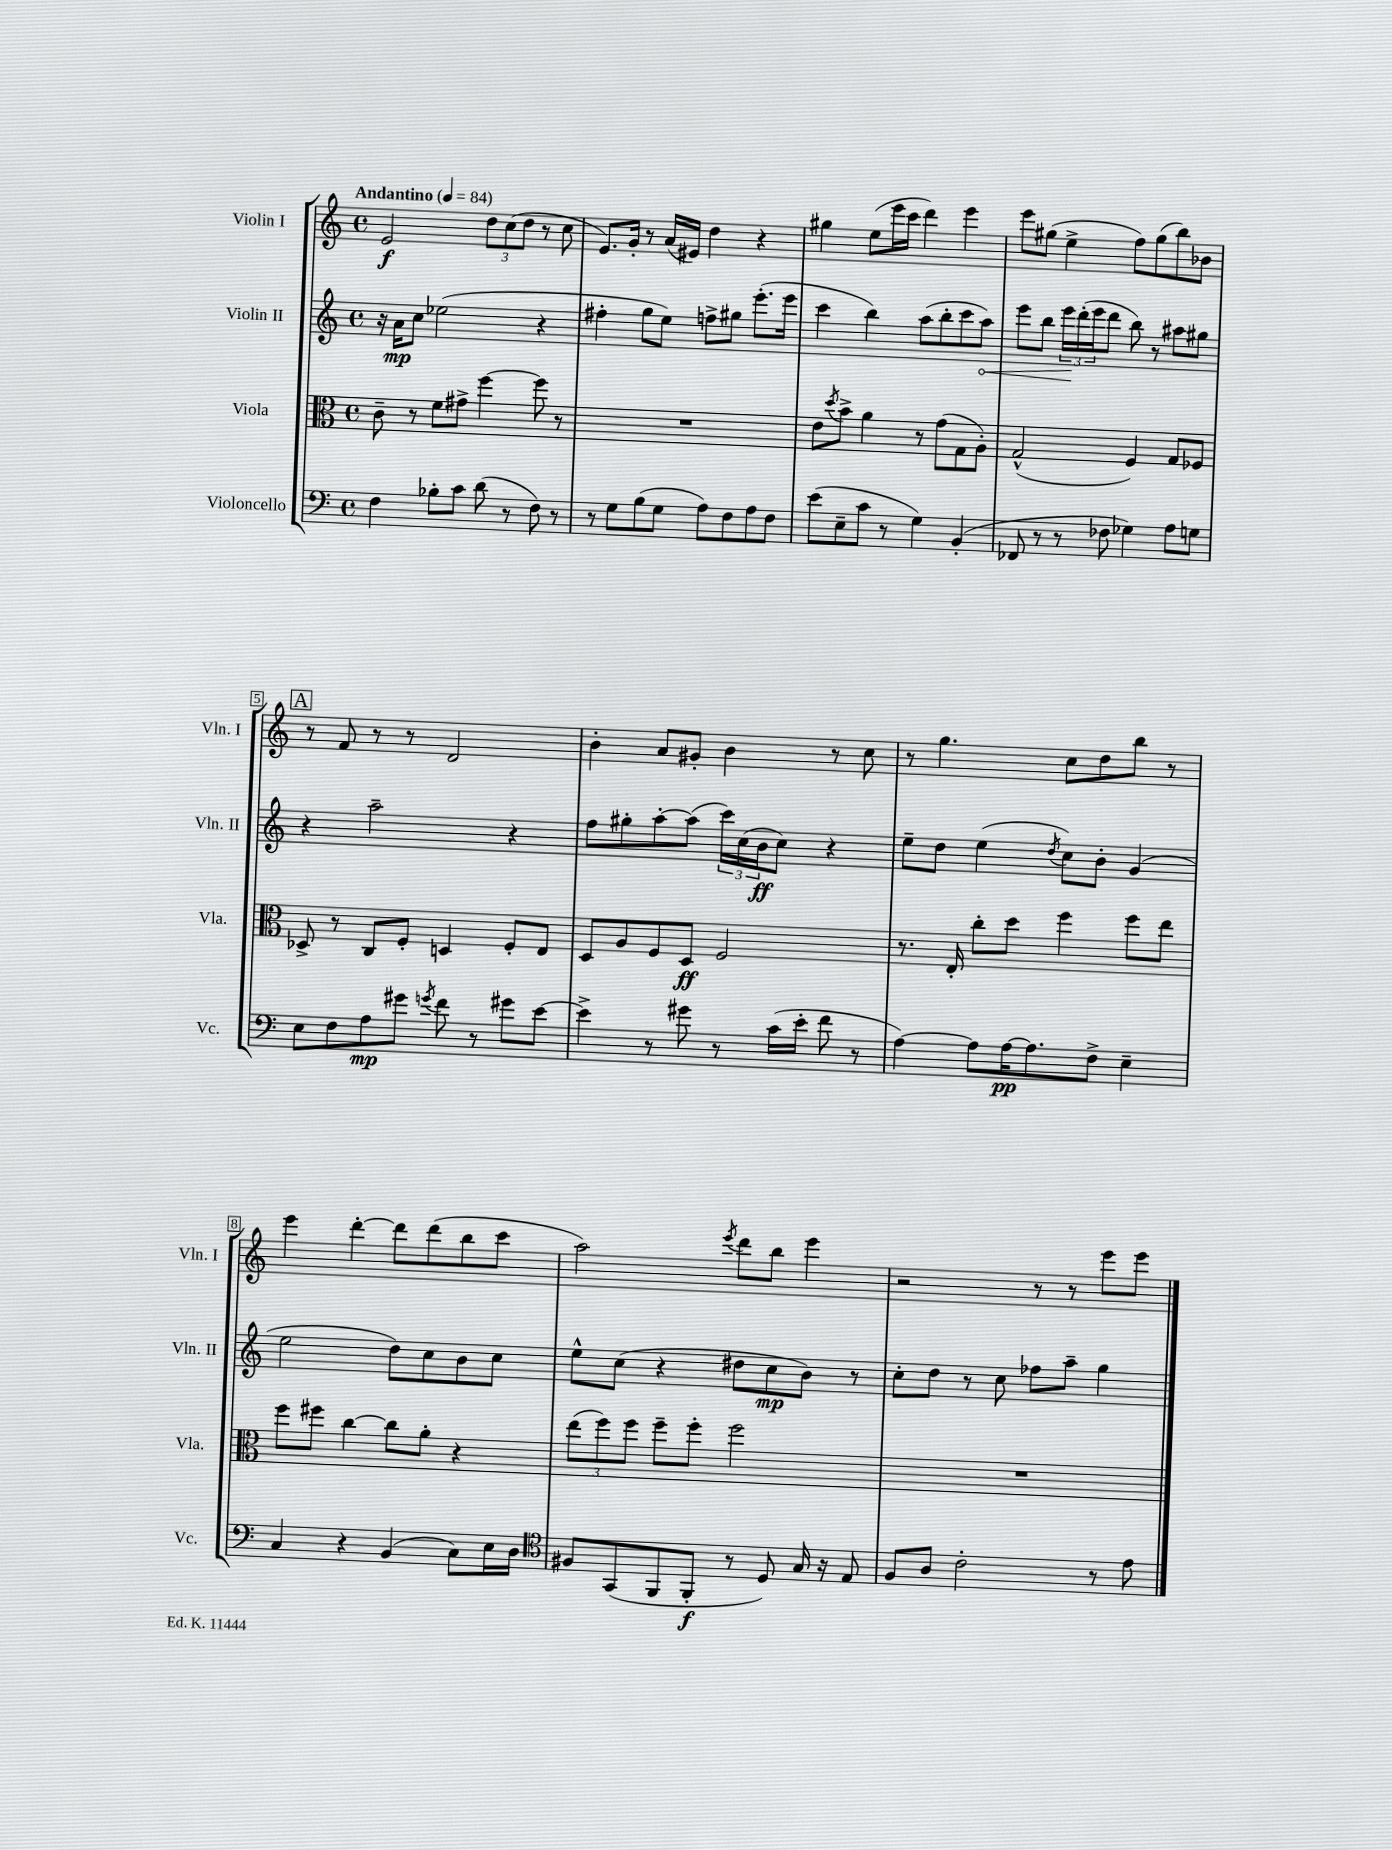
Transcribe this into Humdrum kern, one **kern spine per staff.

**kern	**kern	**kern	**kern
*staff4	*staff3	*staff2	*staff1
*clefF4	*clefC3	*clefG2	*clefG2
*k[]	*k[]	*k[]	*k[]
*M4/4	*M4/4	*M4/4	*M4/4
*met(c)	*met(c)	*met(c)	*met(c)
*MM84	*MM84	*MM84	*MM84
4F	8c~	16r	2e
.	.	16a	.
.	8r	8cc	.
8B-'	8f	(2ee-	.
8c	8g#^	.	.
(8d	[4ff	.	12dd
.	.	.	(12cc
8r	.	.	.
.	.	.	12dd
8F)	8ff]	4r	8r
8r	8r	.	8cc
=	=	=	=
8r	1r	4ff#'	8.e)
8G	.	.	.
.	.	.	16g'
(8B	.	8gg	8r
8G	.	8ee)	(16a
.	.	.	16e#)
8A)	.	8ff^	4dd
8F	.	8gg#	.
8A	.	(8.eee'	4r
8F	.	.	.
.	.	16eee	.
=	=	=	=
(8e	8e	4ccc	4gg#
.	8qdd	.	.
8E~	8b^	.	.
8c	4a	4bb)	(8ee
8r	.	.	16eee
.	.	.	16ccc
4G)	8r	(8aa	4ddd)
.	(8g	8bb'	.
(4BB'	8G	8ccc	4eee
.	8A')	8aa)	.
=	=	=	=
8FF-	(2G^^	8eee	8eee
8r	.	8bb	(8gg#
8r	.	24eee	4ee^
.	.	(24ddd'	.
.	.	24eee	.
8F-	.	8ddd	.
4G-)	4F)	8bb)	8ff)
.	.	8r	(8gg#
8A	8G	8aa#	8bb)
8G	8F-	8gg#	8b-
=	=	=	=
8E	8D-^	4r	8r
8F	8r	.	8f
8A	8C	2aa~	8r
8g#	8F'	.	8r
8qg	.	.	.
8f	4D	.	2d
8r	.	.	.
8g#	8F'	4r	.
[8e	8E	.	.
=	=	=	=
4e^]	8D	8ff	4b'
.	8A	8gg#'	.
8r	8F	[8aa'	8a
8g#	8D	(8aa]	8g#'
8r	2F	24ccc)	4b
.	.	(24cc	.
.	.	24b	.
(16c	.	8cc)	.
16e'	.	.	.
8f	.	4r	8r
8r	.	.	8cc
=	=	=	=
[4A)	8.r	8ee~	8r
.	.	8dd	4.gg
.	16E'	.	.
8A]	8cc'	(4ee	.
[16A	8dd	.	.
8.A]	.	.	.
.	.	8qdd	.
.	4ff	8cc)	8cc
8F^	.	8b'	8dd
4E~	8ff	(4g	8bb
.	8ee	.	8r
=	=	=	=
4C	8ff	2ee	4eee
.	8ff#	.	.
4r	[4cc	.	[4ddd'
(4BB	8cc]	8dd)	8ddd]
.	8a'	8cc	(8ddd
8C)	4r	8b	8bb
16E	.	8cc	8ccc
16D	.	.	.
=	=	=	=
*clefC4	*	*	*
8F#	(12ee	8ee^^	2aa)
.	12ff)	.	.
(8GG	.	(8cc	.
.	12ff	.	.
8FF	8ff~	4r	.
8FF'	8ff'	.	.
.	.	.	8qeee
8r	2ff	8dd#	8ddd
8D)	.	8cc	8bb
16G	.	8b)	4eee
16r	.	.	.
8E	.	8r	.
=	=	=	=
8F	1r	8cc'	2r
8A	.	8dd	.
2c'	.	8r	.
.	.	8cc	.
.	.	8ff-	8r
.	.	8aa~	8r
8r	.	4gg	8eee
8e	.	.	8eee
==	==	==	==
*-	*-	*-	*-
